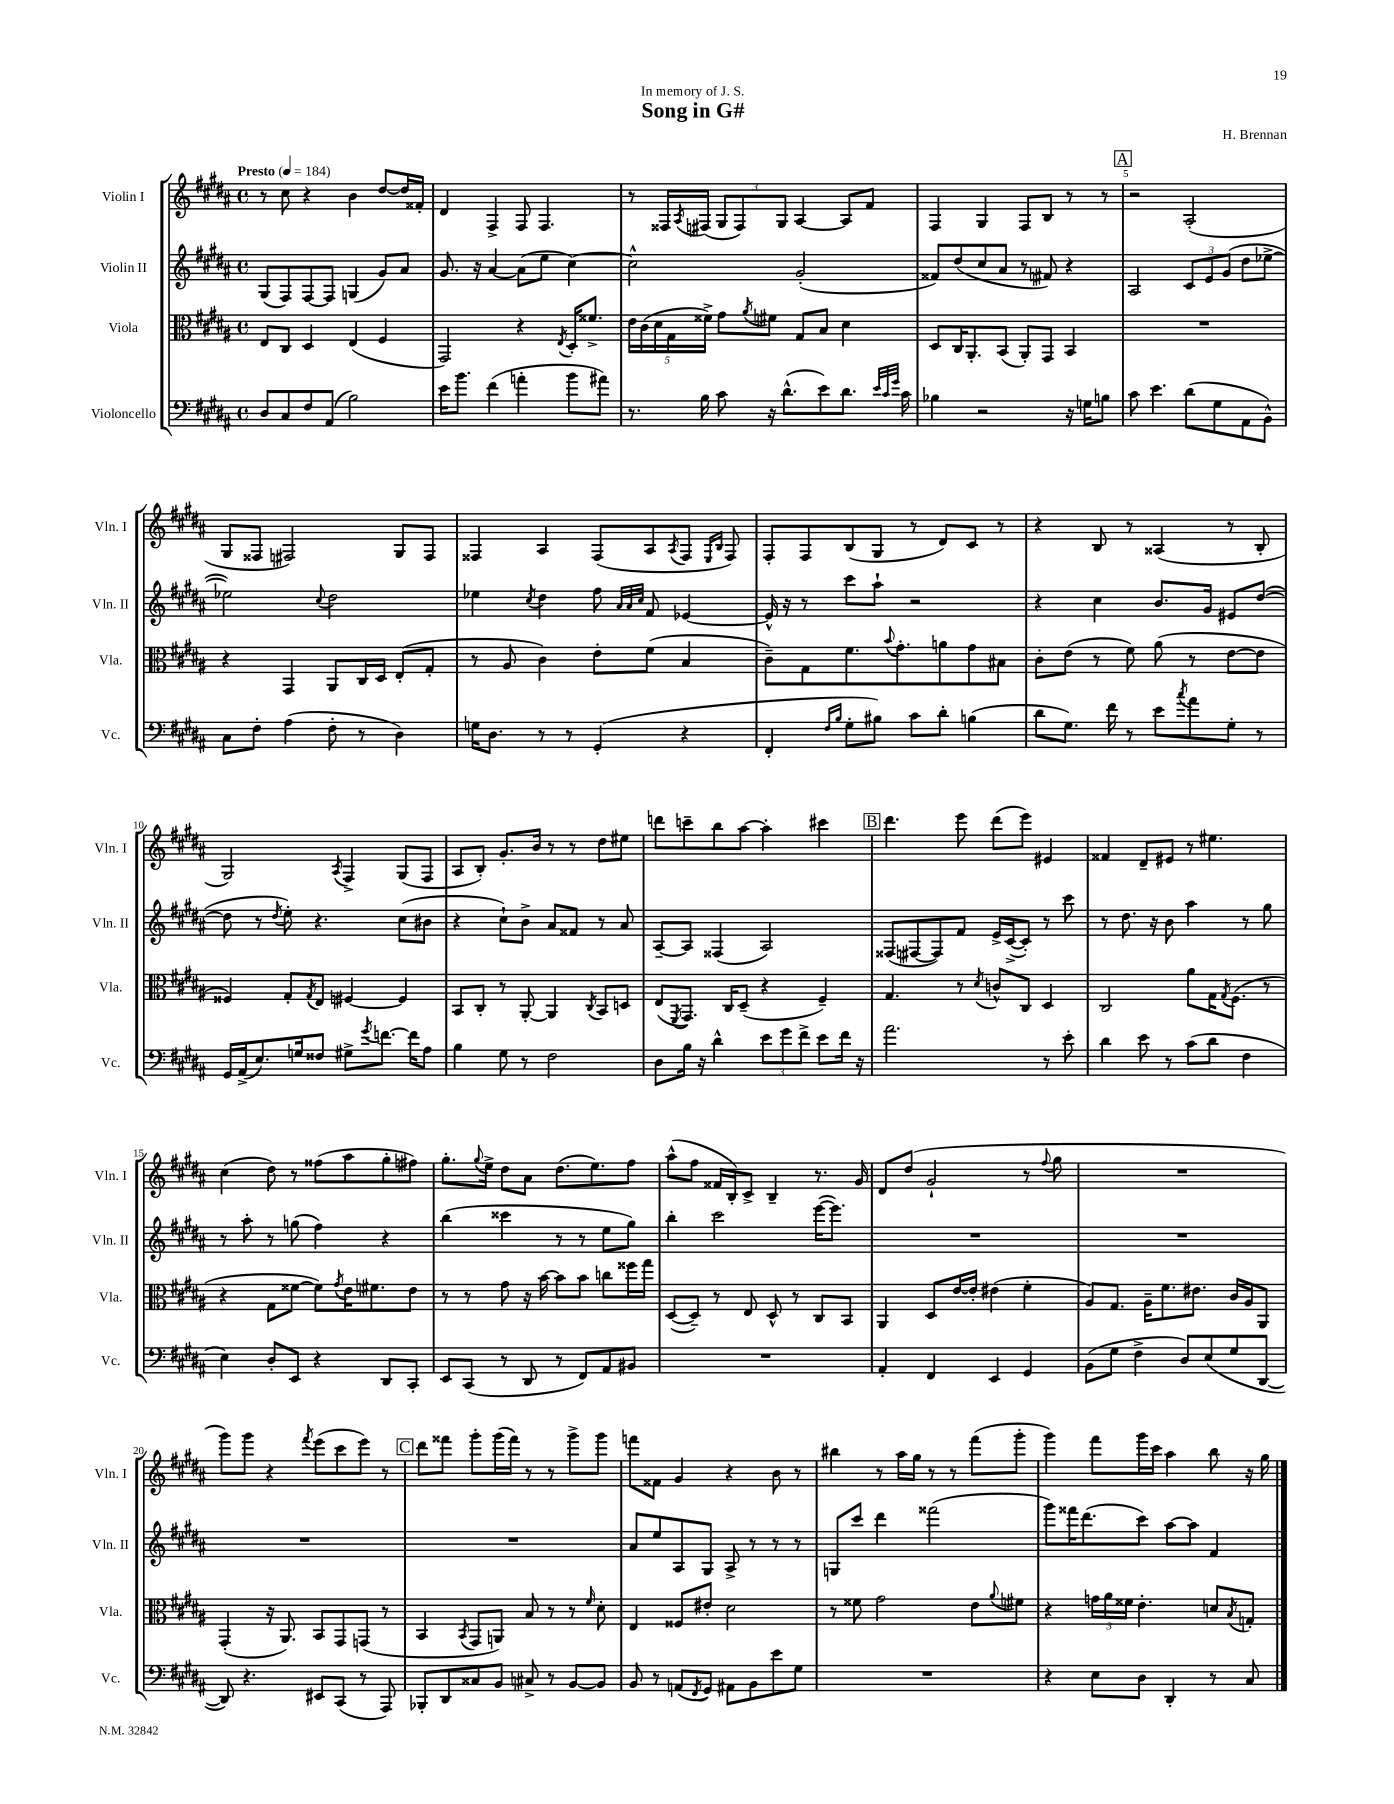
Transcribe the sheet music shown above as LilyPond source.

\header { title = "Song in G#" composer = "H. Brennan" dedication = "In memory of J. S." }
<<
\new StaffGroup <<
\new Staff = "s0" \with { instrumentName = "Violin I" shortInstrumentName = "Vln. I" } {
    \clef treble \key b \major \defaultTimeSignature \time 4/4 \tempo "Presto" 4 = 184
    r8 cis''8 r4 b'4 dis''8~ dis''16 fisis'16-. |
    dis'4 fis4-> fis8 fis4. |
    r8 fisis16 \acciaccatura { ais8 } fis16( \tuplet 3/2 { gis8 fis8) gis8 } ais4~ ais8 fis'8 |
    fis4 gis4 fis8 b8 r8 r8 |
    \mark \markup { \box "A" } r2 ais2-.( |
    gis8 fisis8 fis2) gis8 fis8 |
    fisis4 ais4 fisis8( ais8 \acciaccatura { ais8 } fisis8 \grace { e16 b16 } fisis8) |
    fis8-. fis8 b8( gis8 r8 dis'8) cis'8 r8 |
    r4 b8 r8 aisis4( r8 b8-. |
    gis2) \acciaccatura { ais8 } fis4-> gis8( fis8 |
    ais8 b8-.) gis'8.-. b'16 r8 r8 dis''8 eis''8 |
    d'''8 c'''8-- b''8 ais''8~ ais''4-. cis'''4 |
    \mark \markup { \box "B" } dis'''4. e'''8 dis'''8( e'''8) eis'4 |
    fisis'4 dis'8-- eis'8 r8 eis''4. |
    cis''4( dis''8) r8 fisis''8( ais''8 gis''8-. fis''8) |
    gis''8.-. \appoggiatura { gis''8 } e''16-> dis''8 ais'8 dis''8.( e''8.) fis''8 |
    ais''8-^( fis''8 fisis'16 b16-.) cis'8-> b4-- r8. gis'16 |
    dis'8 dis''8( gis'2-! r8 \appoggiatura { fis''8 } gis''8 |
    R1 |
    gis'''8) gis'''8 r4 \acciaccatura { fis'''8 } e'''8( cis'''8 e'''8) r8 |
    \mark \markup { \box "C" } dis'''8 fisis'''8 gis'''8-. gis'''16( fisis'''16) r8 r8 gis'''8-> gis'''8 |
    f'''8 fisis'8 gis'4 r4 b'8 r8 |
    bis''4 r8 ais''16 gis''16 r8 r8 fis'''8( gis'''8-. |
    gis'''4) fis'''8 gis'''16 cis'''16 ais''4 b''8 r16 gis''16 \bar "|." |
}
\new Staff = "s1" \with { instrumentName = "Violin II" shortInstrumentName = "Vln. II" } {
    \clef treble \key b \major \defaultTimeSignature \time 4/4
    gis8( fis8) fis8~ fis8 g4( gis'8) ais'8 |
    gis'8. r16 ais'4~ ais'8( e''8 cis''4~) |
    cis''2-^ gis'2-.( |
    fisis'8) dis''8( cis''8 ais'8 r8 fis'8) r4 |
    \mark \markup { \box "A" } ais2 \tuplet 3/2 { cis'8 e'8 gis'8( } dis''8 ees''8~-> |
    ees''2) \appoggiatura { cis''8 } dis''2 |
    ees''4 \acciaccatura { cis''8 } dis''4 fis''8 \grace { ais'32 ais'32 cis''32 } fis'8 ees'4~ |
    ees'16-^ r16 r8 cis'''8 ais''8-! r2 |
    r4 cis''4 b'8. gis'16 eis'8 dis''8~( |
    dis''8 r8 \acciaccatura { dis''8 } e''8-.) r4. cis''8( bis'8 |
    r4 cis''8-!) b'8-> ais'8 fisis'8 r8 ais'8 |
    ais8~-- ais8 fisis4( ais2) |
    \mark \markup { \box "B" } fisis8( fis8~ fis8) fis'8 e'16-> cis'16~->( cis'8-.) r8 cis'''8 |
    r8 dis''8. r16 b'8 ais''4 r8 gis''8 |
    r8 ais''8-. r8 g''8( fis''4) r4 |
    b''4( cisis'''4 r8 r8 e''8 gis''8) |
    b''4-. cis'''2 e'''16~( e'''8.) |
    R1 |
    R1 |
    R1 |
    \mark \markup { \box "C" } R1 |
    ais'8 e''8 ais8 gis8 ais8-> r8 r8 r8 |
    g8 cis'''8 dis'''4 fisis'''2( |
    gis'''8) fisis'''16 dis'''8.( cis'''8) ais''8~ ais''8 fis'4 \bar "|." |
}
\new Staff = "s2" \with { instrumentName = "Viola" shortInstrumentName = "Vla." } {
    \clef alto \key b \major \defaultTimeSignature \time 4/4
    e8 cis8 dis4 e4( fis4 |
    gis,2) r4 \acciaccatura { e8 } dis16-. fisis'8.-> |
    \tuplet 5/4 { e'16 cis'16( dis'16 gis16 fisis'16->) } gis'8 \acciaccatura { ais'8 } fis'8 gis8 b8 dis'4 |
    dis8 cis16 ais,8.-. b,8( ais,8-.) gis,8 b,4 |
    \mark \markup { \box "A" } R1 |
    r4 gis,4 ais,8 cis16 dis16 e8-.( gis8-. |
    r8 ais8 cis'4) e'8-. fis'8( b4 |
    cis'8--) gis8 fis'8. \appoggiatura { b'8 } gis'8.-. a'8 gis'8 bis8 |
    cis'8-. e'8( r8 fis'8) ais'8( r8 e'8~ e'8 |
    fisis4) gis8-. \acciaccatura { gis8 } e8 fis4~ fis4 |
    b,8 cis8-. r8 ais,8~-. ais,4 \acciaccatura { cis8 } b,8 d8 |
    e8( \acciaccatura { fis,8 } gis,8.) cis16 dis8--( r4 fis4--) |
    \mark \markup { \box "B" } gis4. r8 \acciaccatura { dis'8 } c'8-^ cis8 dis4 |
    cis2 ais'8 gis16 \acciaccatura { gis8 } fis8.( r8 |
    r4 gis8 fisis'8~ fisis'8) \acciaccatura { gis'8 } e'16 fis'8. e'8 |
    r8 r8 gis'8 r16 b'16~ b'8 b'8 c''8 fisis''16 gis''16 |
    dis8~( dis8--) r8 e8 dis8-^ r8 cis8 b,8 |
    ais,4 dis8 e'16~ e'16-. eis'4( fis'4-. |
    ais8) gis8. ais16-- fis'8. eis'8. cis'16 ais16 ais,8 |
    gis,4-.( r16 ais,8.) b,8 gis,8 g,8( r8 |
    \mark \markup { \box "C" } b,4 \acciaccatura { b,8 } gis,8 a,8) b8 r8 r8 \grace { fis'16 } dis'8-. |
    e4 fisis8 eis'8-. dis'2 |
    r8 fisis'8 gis'2 e'8 \appoggiatura { ais'8 } fis'8 |
    r4 \tuplet 3/2 { g'16 ais'16 fisis'16 } e'4.-. d'8 \acciaccatura { b8 } g8-. \bar "|." |
}
\new Staff = "s3" \with { instrumentName = "Violoncello" shortInstrumentName = "Vc." } {
    \clef bass \key b \major \defaultTimeSignature \time 4/4
    dis8 cis8 fis8 ais,8( b2) |
    e'16 b'8. fis'4( a'4-. b'8 ais'8) |
    r8. b16 cis'8 r16 dis'8.-^( e'8) dis'8. \grace { e'32 cis'32 gis'32 } cis'16 |
    bes4 r2 r16 g16 b8 |
    \mark \markup { \box "A" } cis'8 e'4. dis'8( gis8 ais,8 b,8-^) |
    cis8 fis8-. ais4( fis8-. r8 dis4) |
    g16 dis8. r8 r8 gis,4-.( r4 |
    fis,4-. \grace { fis16 b16 } gis8-. bis8) cis'8 dis'8-. b4( |
    dis'8 gis8.) fis'16 r8 e'8 \acciaccatura { cis''8 } ais'8 gis8-. r8 |
    gis,16 ais,16->( e8.) g16 fisis8 gis8-> \acciaccatura { gis'8 } f'8.~ f'16 ais8 |
    b4 gis8 r8 fis2 |
    dis8 b16 r16 dis'4-^ \tuplet 3/2 { e'8 gis'8 fis'8-> } e'8 fis'16 r16 |
    \mark \markup { \box "B" } ais'2. r8 e'8-. |
    dis'4 e'8 r8 cis'8( dis'8 fis4 |
    e4) dis8-. e,8 r4 dis,8 cis,8-. |
    e,8 cis,8( r8 dis,8 r8 fis,8) ais,8 bis,8 |
    R1 |
    ais,4-. fis,4 e,4 gis,4 |
    b,8( gis8 fis4-> dis8) e8( gis8 dis,8~ |
    dis,8) r4. eis,8 cis,8( r8 ais,,8) |
    \mark \markup { \box "C" } bes,,8-. dis,8 cisis8 b,8 cis8-> r8 b,8~ b,8 |
    b,8 r8 a,8( \acciaccatura { fis,8 } gis,8) ais,8 b,8 e'8 gis8 |
    R1 |
    r4 e8 dis8 dis,4-. r8 cis8 \bar "|." |
}
>>
>>
\layout { \context { \Score \override BarNumber.break-visibility = ##(#f #t #t) barNumberVisibility = #(every-nth-bar-number-visible 5) } }
